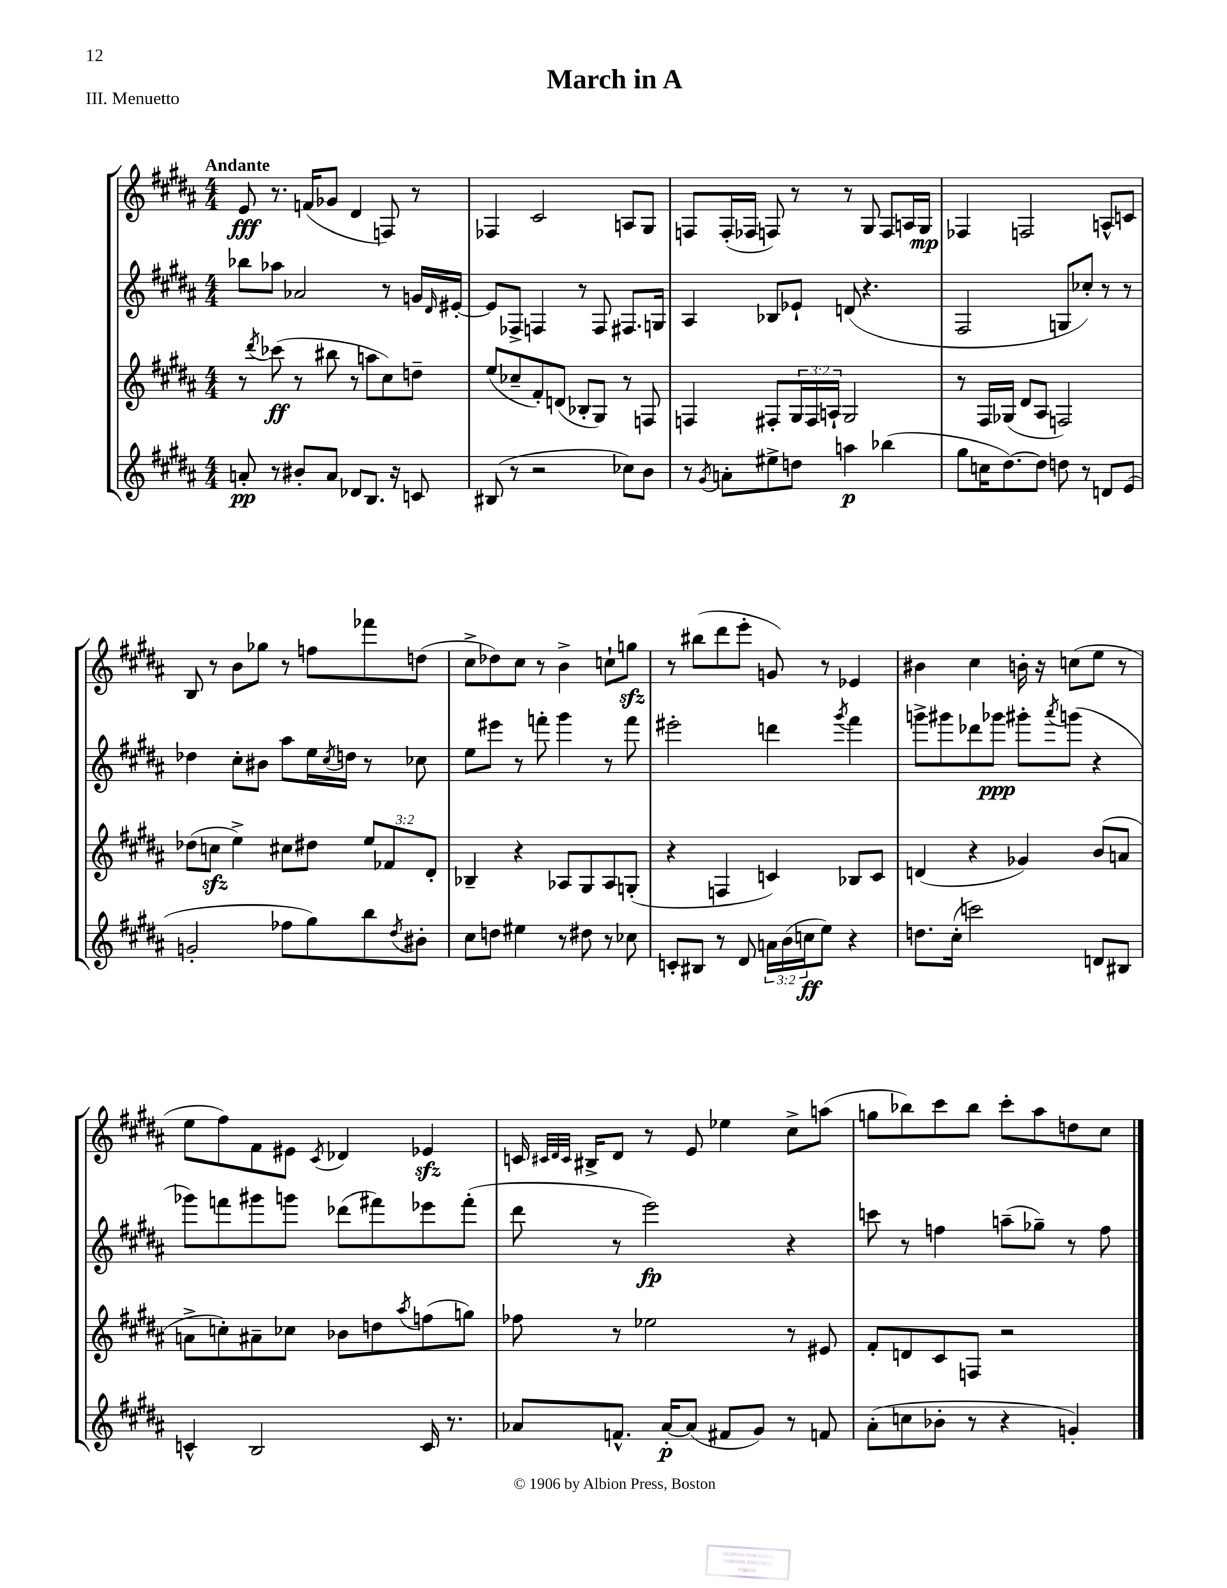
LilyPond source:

\header { title = "March in A" piece = "III. Menuetto" }
<<
\new StaffGroup <<
\new Staff = "s0" {
    \clef treble \key b \major \numericTimeSignature \time 4/4 \tempo "Andante"
    e'8\fff r8. f'16( ges'8 dis'4 f8) r8 |
    fes4 cis'2 a8 gis8 |
    f8 f16-.( fes16 f8) r8 r8 gis8 f8 a16 gis16\mp |
    fes4 f2 a8-^ c'8 |
    b8 r8 b'8 ges''8 r8 f''8 fes'''8 d''8( |
    cis''8-> des''8) cis''8 r8 b'4-> c''8-! g''8\sfz |
    r8 bis''8( dis'''8 e'''8-. g'8) r8 ees'4 |
    bis'4 cis''4 b'16-. r16 c''8( e''8 r8 |
    e''8 fis''8) fis'8 eis'8 \acciaccatura { cis'8 } des'4 ees'4\sfz |
    c'16 \grace { cis'32 dis'32 cis'32 } bis16-> dis'8 r8 e'8 ees''4 cis''8-> a''8( |
    g''8 bes''8) cis'''8 bes''8 cis'''8-. ais''8 d''8 cis''8 \bar "|." |
}
\new Staff = "s1" {
    \clef treble \key b \major \numericTimeSignature \time 4/4
    bes''8 aes''8 aes'2 r8 g'16 \grace { dis'16 } eis'16~-. |
    eis'8 fes8-> f4 r8 f8 fis8. g16 |
    ais4 bes8 ees'8-! d'8( r4. |
    fis2 g8 ces''8-.) r8 r8 |
    des''4 cis''8-. bis'8 ais''8 e''16 \acciaccatura { cis''8 } d''16 r8 ces''8 |
    e''8 eis'''8 r8 f'''8-. gis'''4 r8 f'''8 |
    eis'''2-. d'''4 \acciaccatura { gis'''8 } fis'''4 |
    g'''8-> gis'''8 des'''8 ges'''8\ppp gis'''8-. \acciaccatura { ais'''8 } g'''8( r4 |
    ges'''8) f'''8 gis'''8 g'''8 des'''8( fis'''8) ees'''8 fis'''8-.( |
    dis'''8 r8 e'''2\fp) r4 |
    c'''8 r8 f''4 a''8--( ges''8--) r8 f''8 \bar "|." |
}
\new Staff = "s2" {
    \clef treble \key b \major \numericTimeSignature \time 4/4 \override Staff.TupletNumber.text = #tuplet-number::calc-fraction-text
    r8 \acciaccatura { dis'''8 } ces'''8\ff( r8 bis''8 r8 a''8 cis''8) d''8-- |
    e''8( ces''8-- fis'8-.) d'8( bes8-. gis8) r8 f8 |
    f4 fis8-. \tuplet 3/2 { gis16 fis16 a16-! } gis2 |
    r8 fis16 ges16( dis'8 ais8 f2) |
    des''8( c''8\sfz e''4->) cis''8 dis''8 \tuplet 3/2 { e''8 fes'8 dis'8-. } |
    bes4-- r4 aes8 gis8 aes8 g8-.( |
    r4 f4 c'4) bes8 c'8 |
    d'4( r4 ges'4) b'8( a'8 |
    a'8-> c''8-.) ais'8-- ces''8 bes'8 d''8 \acciaccatura { ais''8 } f''8( g''8) |
    fes''8 r8 ees''2 r8 eis'8 |
    fis'8-. d'8 cis'8 f8 r2 \bar "|." |
}
\new Staff = "s3" {
    \clef treble \key b \major \numericTimeSignature \time 4/4 \override Staff.TupletNumber.text = #tuplet-number::calc-fraction-text
    a'8-.\pp r8 bis'8-. a'8 des'8 b8. r16 c'8 |
    bis8( r8 r2 ces''8) b'8 |
    r8 \acciaccatura { gis'8 } a'8-. eis''8-> d''8 a''4\p bes''4( |
    gis''8 c''16 dis''8.~) dis''8 d''8 r8 d'8 e'8( |
    g'2-. fes''8 gis''8) b''8 \acciaccatura { dis''8 } bis'8-. |
    cis''8 d''8 eis''4 r8 dis''8 r8 ces''8 |
    c'8-. bis8 r8 dis'8 \tuplet 3/2 { a'16 b'16( c''16\ff } e''8) r4 |
    d''8. cis''16-.( c'''2) d'8 bis8 |
    c'4-^ b2 c'16 r8. |
    aes'8 f'8.-^ aes'16~-.\p aes'8( fis'8 gis'8) r8 f'8 |
    ais'8-.( c''8 bes'8-. r8 r4 g'4-.) \bar "|." |
}
>>
>>
\layout { \context { \Score \remove "Bar_number_engraver" } }
